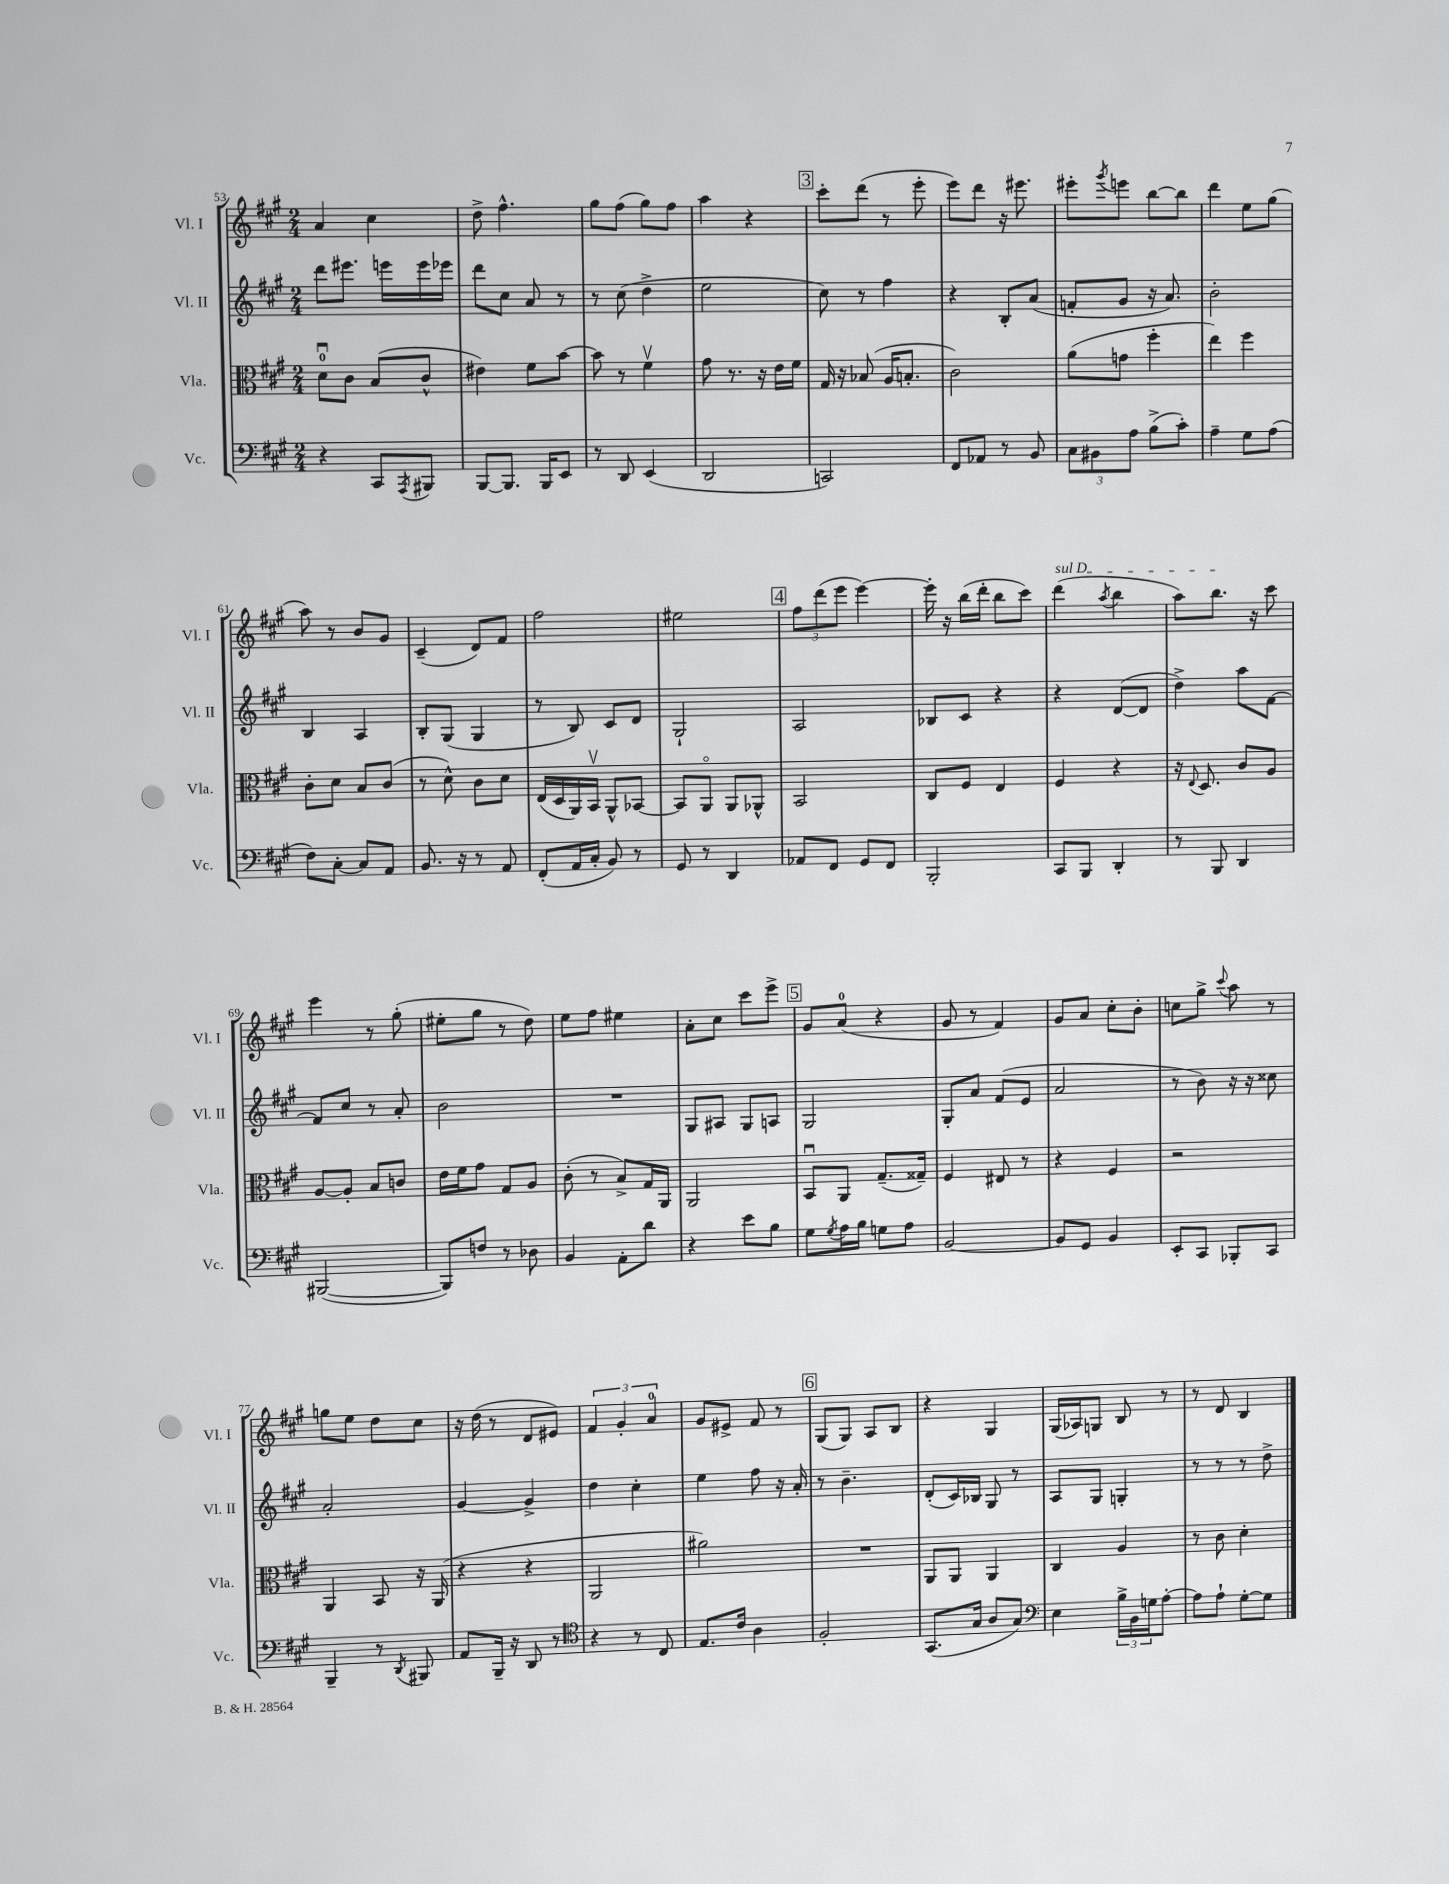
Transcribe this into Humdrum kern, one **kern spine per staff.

**kern	**kern	**kern	**kern
*staff4	*staff3	*staff2	*staff1
*clefF4	*clefC3	*clefG2	*clefG2
*k[f#c#g#]	*k[f#c#g#]	*k[f#c#g#]	*k[f#c#g#]
*M2/4	*M2/4	*M2/4	*M2/4
4r	8du\L	8ddd\L	4a/
.	8c#\J	8.eee#\J	.
8CC#/L	(8B/L	.	4cc#\
.	.	16eee\LL	.
8qAAA/	.	.	.
8BBB#/J	8c#^^/J	16eee\	.
.	.	16eee-\JJ	.
=	=	=	=
[8BBB/L	4e#\)	8ddd\L	8dd^\
8.BBB/]J	.	8cc#\J	4.ff#^^\
.	8f#\L	8a/	.
16BBB/LK	.	.	.
8EE/J	[8b\J	8r	.
=	=	=	=
8r	8b\]	8r	8gg#\L
8DD/	8r	(8cc#\	(8ff#\J
(4EE/	4f#v\	4dd^\	8gg#\L)
.	.	.	8ff#\J
=	=	=	=
2DD/	8g#\	2ee\	4aa\
.	8.r	.	.
.	.	.	4r
.	16r	.	.
.	16e\LL	.	.
.	16f#\JJ	.	.
=	=	=	=
2CC/)	16G#/	8cc#\)	8ccc#'\L
.	16r	.	.
.	(8B-/	8r	(8ddd\J
.	16A/LK	4ff#\	8r
.	8.B'/J	.	.
.	.	.	8eee'\
=	=	=	=
8FF#/L	2c#\)	4r	8eee\L)
8AA-/J	.	.	8ddd\J
8r	.	8B'/L	16r
.	.	.	8.eee#\
8BB/	.	(8a/J	.
=	=	=	=
12C#\L	(8a\L	8f'/L	8eee#'\L
12BB#\	.	.	.
.	.	.	8qggg#/
.	8g\J	8g#/J	8eee\J
12A\J	.	.	.
(8B^\L	4ff#'\	16r	[8bb\L
.	.	8.a/)	.
8c#'\J)	.	.	8bb\]J
=	=	=	=
4A~\	4ee\)	2b'\	4ddd\
8G#\L	4ff#\	.	8ee\L
(8A\J	.	.	(8gg#\J
=	=	=	=
8F#\L)	8c#'\L	4B/	8aa\)
[8C#'\J	8d\J	.	8r
8C#/]L	8B/L	4A/	8b/L
8AA/J	(8c#/J	.	8g#/J
=	=	=	=
8.BB/	8r	8B'/L	(4c#~/
.	8d^^\)	(8G#/J	.
16r	.	.	.
8r	8c#\L	4G#/	8d/L)
8AA/	8d\J	.	8f#/J
=	=	=	=
(8FF#'/L	(16E/LL	8r	2ff#\
.	16D/	.	.
16AA/L	16AA/)	8B/)	.
16C#'/JJ	16BBv/JJ	.	.
8BB/)	8AA^^/L	8c#/L	.
8r	[8BB-/J	8d/J	.
=	=	=	=
8GG#/	8BB-/]L	2G#`/	2ee#\
8r	8AAo/J	.	.
4DD/	8AA/L	.	.
.	8AA-^^/J	.	.
=	=	=	=
8AA-/L	2BB/	2A/	12ff#\L
.	.	.	(12ddd\
8FF#/J	.	.	.
.	.	.	12eee\J
8GG#/L	.	.	[4eee\)
8FF#/J	.	.	.
=	=	=	=
2BBB'/	8C#/L	8B-/L	16eee'\]
.	.	.	16r
.	8F#/J	8c#/J	(16bb\LL
.	.	.	16ddd'\JJ
.	4E/	4r	8bb\L
.	.	.	8ccc#\J)
=	=	=	=
8CC#/L	4F#/	4r	(4ddd\
8BBB/J	.	.	.
.	.	.	8qaa/
4DD'/	4r	([8d/L	4bb\
.	.	8d/]J	.
=	=	=	=
8r	16r	4dd^\)	8aa\L)
.	8qqE/	.	.
.	8.D/	.	.
8BBB/	.	.	8.bb\J
4DD/	8c#/L	8aa\L	.
.	.	.	16r
.	8A/J	[8f#\J	8ccc#\
=	=	=	=
([2BBB#/	[8A/L	8f#/]L	4eee\
.	8A'/]J	8cc#/J	.
.	8B/L	8r	8r
.	8c/J	8a'/	(8gg#'\
=	=	=	=
8BBB#/]L)	16e\LL	2b\	8ee#'\L
.	16f#\J	.	.
8F/J	8g#\J	.	8gg#\J
8r	8G#/L	.	8r
8D-\	8A/J	.	8dd\)
=	=	=	=
4BB/	(8c#'\	2r	8ee\L
.	8r	.	8ff#\J
8AA'\L	8B^/L)	.	4ee#\
8d\J	16G#/L	.	.
.	16AA/JJ	.	.
=	=	=	=
4r	2AA/	8G#/L	8a'\L
.	.	8A#/J	8cc#\J
8e\L	.	8G#/L	8ccc#\L
8B\J	.	8A/J	8eee^\J
=	=	=	=
8G#\L	8BBu/L	2G#/	8g#/L
8qG#/	.	.	.
16A\L	8AA/J	.	(8a/J
16B\JJ	.	.	.
8G\L	(8.G#~/L	.	4r
8A\J	.	.	.
.	16G##~/Jk)	.	.
=	=	=	=
[2BB/	4F#/	8G#'/L	8g#/
.	.	8a/J	8r
.	8E#/	(8f#/L	4f#/)
.	8r	8e/J	.
=	=	=	=
8BB/]L	4r	2a/	8g#/L
8GG#/J	.	.	8a/J
4BB/	4F#/	.	8cc#'\L
.	.	.	8b'\J
=	=	=	=
8EE'/L	2r	8r	8cc\L
8CC#/J	.	8b\)	8gg#^\J
.	.	.	8qqccc#/
8BBB-'/L	.	16r	8aa\
.	.	16r	.
8CC#/J	.	8cc##\	8r
=	=	=	=
4BBB~/	4AA/	2a'/	8gg\L
.	.	.	8ee\J
8r	8BB/	.	8dd\L
8qDD/	.	.	.
8BBB#/	16r	.	8cc#\J
.	(16AA/	.	.
=	=	=	=
8AA/L	4r	[4g#/	16r
.	.	.	(16dd\
16BBB~/Jk	.	.	8r
16r	.	.	.
8DD/	4r	4g#^/]	8d/L
8r	.	.	8e#/J)
=	=	=	=
*clefC4	*	*	*
4r	2AA/	4dd\	6f#/
.	.	.	6g#'/
8r	.	4cc#'\	.
.	.	.	6a/
8C#/	.	.	.
=	=	=	=
8.E/L	2a#\)	4ee\	8g#/L
.	.	.	8e#^/J
16c#/Jk	.	.	.
4A\	.	8ff#\	8f#/
.	.	16r	8r
.	.	16a'/	.
=	=	=	=
2F#'/	2r	8r	(8G#/L
.	.	4.b~\	8G#/J)
.	.	.	8A/L
.	.	.	8B/J
=	=	=	=
(8.GG#/L	8AA/L	(8d'/L	4r
.	8AA/J	16c#/L)	.
16G#/Jk	.	16B-/JJ	.
8A/L	4AA/	8G#/	4G#/
8G#/J)	.	8r	.
=	=	=	=
*clefF4	*	*	*
4E\	4C#/	8A/L	(16G#/LL
.	.	.	16A-/J)
.	.	8G#/J	8G/J
24B^\LL	4A/	4G'/	8B/
24BB\	.	.	.
24G\J	.	.	.
[8A'\J	.	.	8r
=	=	=	=
8A\]L	8r	8r	8r
8A`\J	8c#\	8r	8d/
[8G#'\L	4d'\	8r	4B/
8G#\]J	.	8dd^\	.
==	==	==	==
*-	*-	*-	*-
